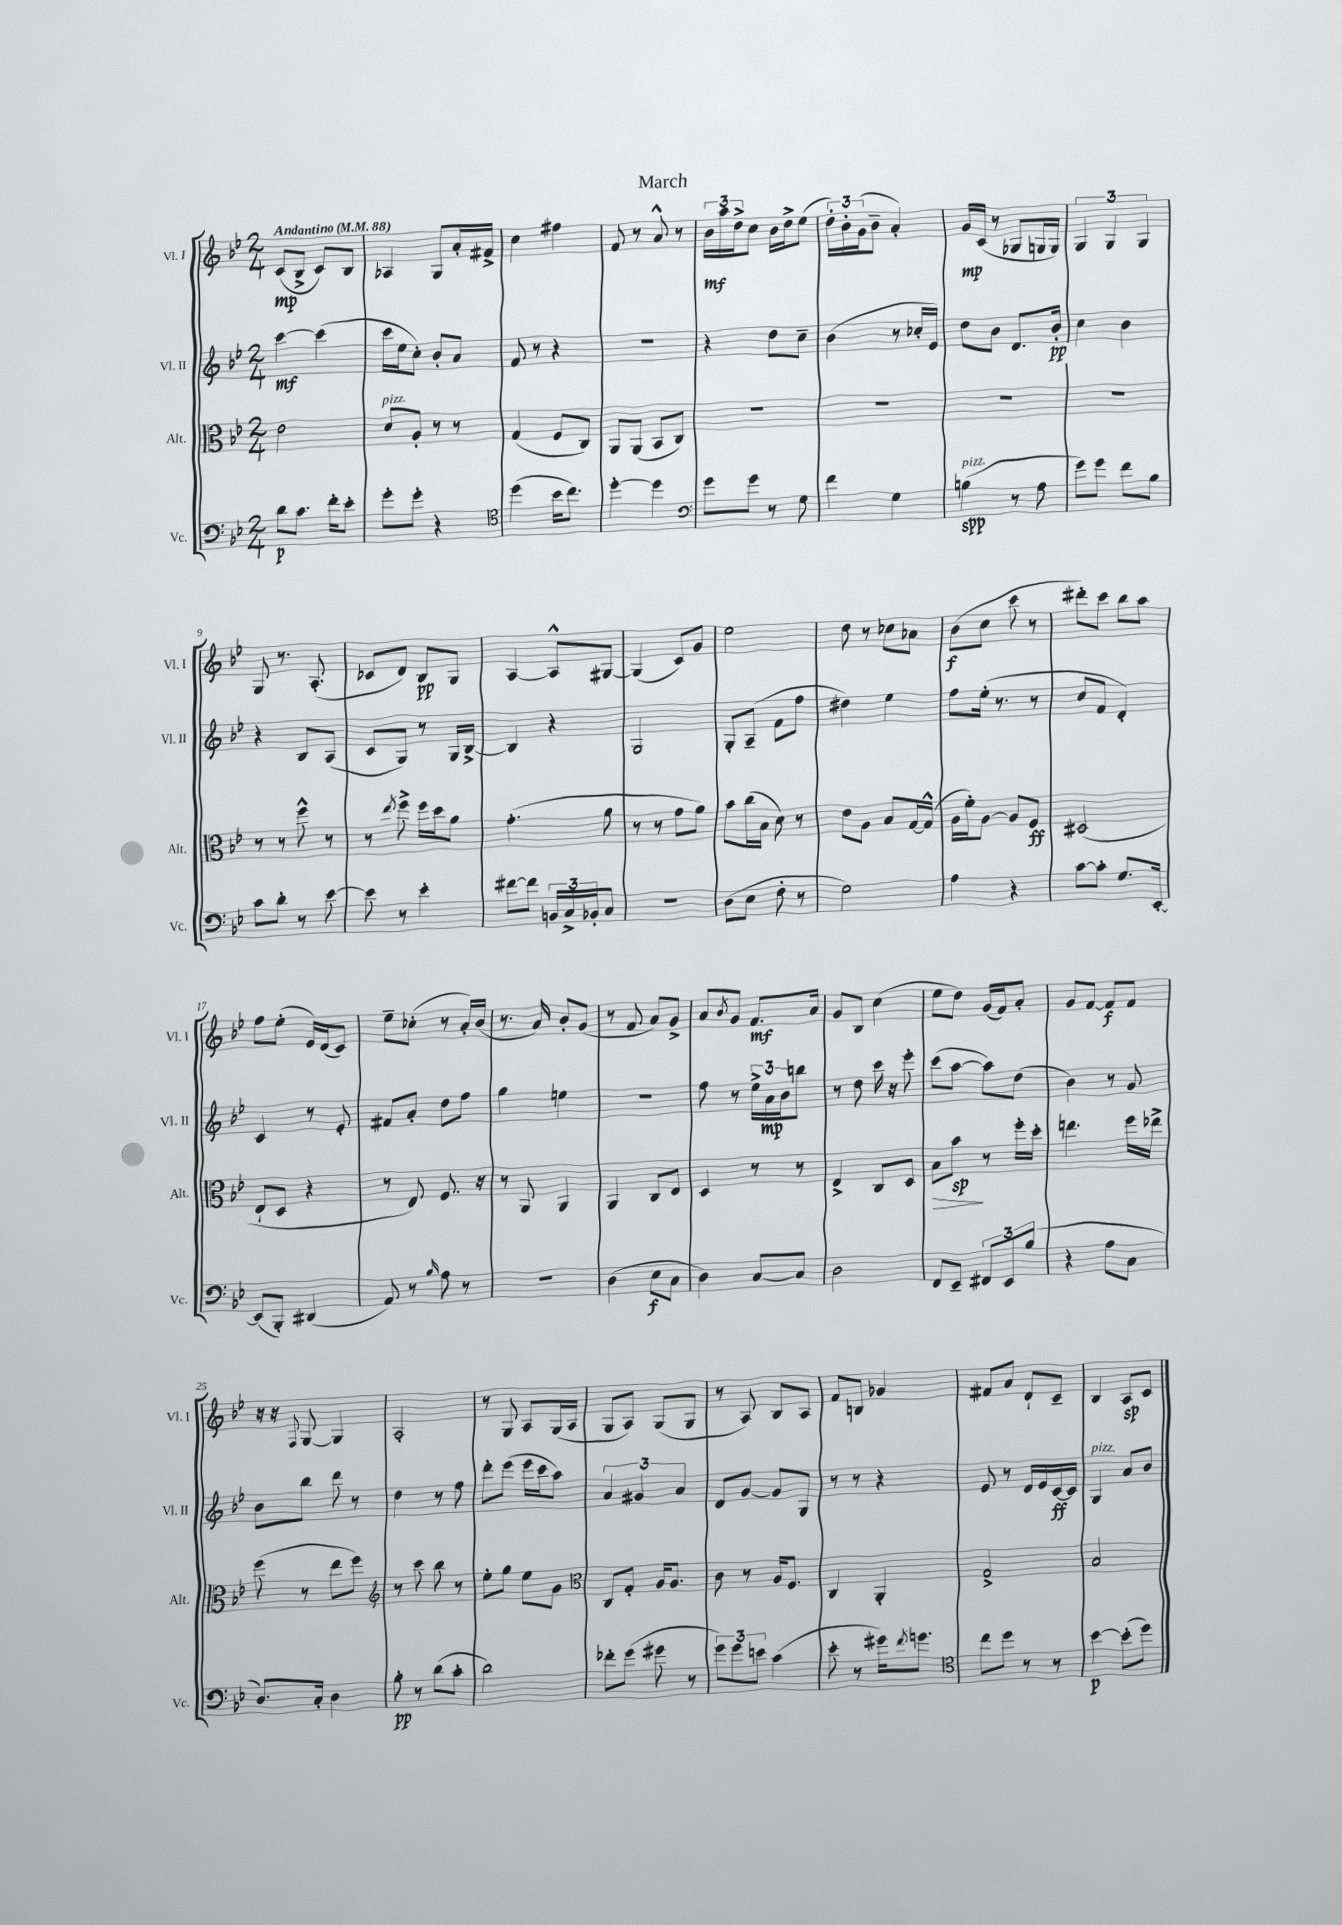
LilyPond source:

\header { title = "March" }
<<
\new StaffGroup <<
\new Staff = "s0" \with { instrumentName = "Vl. I" shortInstrumentName = "Vl. I" } {
    \clef treble \key bes \major \numericTimeSignature \time 2/4 \tempo "Andantino" 4 = 88
    c'8\mp( bes8-> c'8) bes8 |
    aes4 g8 a'16-. fis'16-> |
    c''4 fis''4 |
    f'8 r8 a'8-^ r8 |
    \tuplet 3/2 { bes'16\mf a''16 d''16-> } c''8 bes'16 d''16-> ees''8( |
    \tuplet 3/2 { d''16-.) bes'16-. g'16( } bes'8-- a'4-.) |
    g'16\mp c'16( r8 ges8 g16 g16) |
    \tuplet 3/2 { g4 g4 g4 } |
    g8 r8. a8.-.( |
    ces'8 d'8) bes8\pp g8 |
    a4~ a8-^ gis8~ |
    gis4( c'8) g'8 |
    ees''2 |
    d''8 r8 ces''8 aes'8 |
    bes'8\f( c''8 c'''8 r8 |
    dis'''8-.) c'''8 bes''8 a''8 |
    f''8 ees''8-.( ees'16) d'16( c'8) |
    ees''8-- ces''8-.( r8 a'16-.) bes'16( |
    r8. a'16) bes'8-. g'8( |
    r8 f'8 a'8) g'8-> |
    a'8 \acciaccatura { bes'8 } g'8 f'8.\mf a'16 |
    g'8 bes8 c''4( |
    ees''8 d''8) g'16( f'16) a'8-. |
    g'8 f'8~ f'8\f f'8 |
    r16 r16 \appoggiatura { f8 } g8~ g4 |
    a2-. |
    r8 g8 a8 g16( a16 |
    g8 a8) g8( g8 |
    r8 a8) bes8 a8 |
    f'8 b8 ges'4 |
    fis'8 a'8 d'8-! c'8-- |
    bes4 a8\sp c'8 \bar "|." |
}
\new Staff = "s1" \with { instrumentName = "Vl. II" shortInstrumentName = "Vl. II" } {
    \clef treble \key bes \major \numericTimeSignature \time 2/4
    c'''4~\mf c'''4( |
    c'''16 ees''16 c''8-.) bes'8-. a'8 |
    f'8 r8 r4 |
    R2 |
    r4 d''8 c''8-- |
    bes'4( r8 ces''16-. ees'16) |
    d''8 bes'8 d'8. bes'16-.\pp |
    c''4 bes'4 |
    r4 bes8 a8( |
    c'8 g8) r8 g16 bes16~-> |
    bes4 r4 |
    g2 |
    g8-. a8--( f'8 f''8 |
    dis''4) ees''4 |
    f''8 ees''16-.( r8. r8 |
    c''8 f'8 d'4-.) |
    c'4 r8 ees'8-. |
    fis'8 a'8-. d''8 f''8 |
    g''4 e''4 |
    r2 |
    f''8 r8 \tuplet 3/2 { ees''16-> a'16\mp bes'16 } b''8 |
    r8 d''8 c'''16 r16 ees'''8-. |
    c'''8( a''8~ a''8) d''8( |
    bes'4) r8 g'8 |
    bes'8 bes''8 d'''8 r8 |
    d''4 r8 f''8 |
    d'''8-. ees'''8( ees'''16 c'''16 a''8) |
    \tuplet 3/2 { a'4 gis'4 a'4 } |
    d'8 g'8~ g'8 g8 |
    r8 r8 r4 |
    ees'8 r8 d'16 ees'16 c'16~\ff c'16 |
    g4^\markup { \italic "pizz." } a'8 bes'8 \bar "|." |
}
\new Staff = "s2" \with { instrumentName = "Alt." shortInstrumentName = "Alt." } {
    \clef alto \key bes \major \numericTimeSignature \time 2/4
    ees'2 |
    d'8^\markup { \italic "pizz." } a8-. r8 r8 |
    g4( f8 c8) |
    a,8 a,8( bes,8 c8) |
    R2 |
    R2 |
    R2 |
    R2 |
    r8 r8 f''8-^ r8 |
    r8 \acciaccatura { ees''8 } f''8-> f''16 d''16 a'8 |
    g'4.-.( a'8 |
    r8 r8 g'8 a'8) |
    bes'8 c''16( bes16 d'8) r8 |
    ees'8 a8 bes8 g16~ g16-^( |
    a16 f'16-.) a8~ a8 f8\ff |
    dis2( |
    ees8-! d8 r4 |
    r8 ees8) f8. r16 |
    r8 a,8 a,4 |
    a,4 c8 ees8 |
    d4 r8 r8 |
    ees4-> c8 d8 |
    bes8\> bes'8\sp\! r8 f''16-. d''16-. |
    e''4. f''16 ees''16-> |
    f''8( r8 ees''8 f''8) |
    \clef treble r8 c'''8 bes''8 r8 |
    ees''8-. g''8 ees''8 g'8 |
    \clef alto c8 g8-. a16 a8. |
    c'8 r8 a16 f8. |
    c4 a,4-. |
    g2-> |
    bes2 \bar "|." |
}
\new Staff = "s3" \with { instrumentName = "Vc." shortInstrumentName = "Vc." } {
    \clef bass \key bes \major \numericTimeSignature \time 2/4
    d'8\p c'8. f'16-. ees'8-. |
    g'8-. g'8-. r4 |
    \clef tenor d''4( bes'16 c''8.) |
    d''4~-. d''4 |
    \clef bass g'8 g'8 r8 g8 |
    f'4 g4 |
    b4\spp^\markup { \italic "pizz." }( r8 a8 |
    g'8) g'8 f'8 bes8 |
    c'8 d'8-. r8 ees'8~ |
    ees'8 r8 ees'4-. |
    fis'8~ fis'8 \tuplet 3/2 { b,16 c16-> bes,16-. } c8 |
    r2 |
    d8( ees8 f8-. r8 |
    g2) |
    a4 r4 |
    c'8~ c'8-. g8. ees,16~-. |
    ees,8( bes,,8-.) dis,4( |
    a,8) r8 \grace { bes16 } a8 r8 |
    R2 |
    d4( ees8\f c8 |
    d4) c8~ c8 |
    d2 |
    f,8 ees,8-- \tuplet 3/2 { fis,8 ees,8 bes8( } |
    r4 a8 c8 |
    d8.) c16-. d4 |
    bes8-.\pp r8 d'8( c'8-. |
    d'2) |
    fes'8-. g'8( gis'8 r8 |
    \tuplet 3/2 { g'8) g'8 e'8 } c'4( |
    ees'8-. r8 gis'16) \acciaccatura { f'8 } g'8. |
    \clef tenor c''8 d''8 r8 r8 |
    bes'4~\p bes'8-.( d''8) \bar "|." |
}
>>
>>
